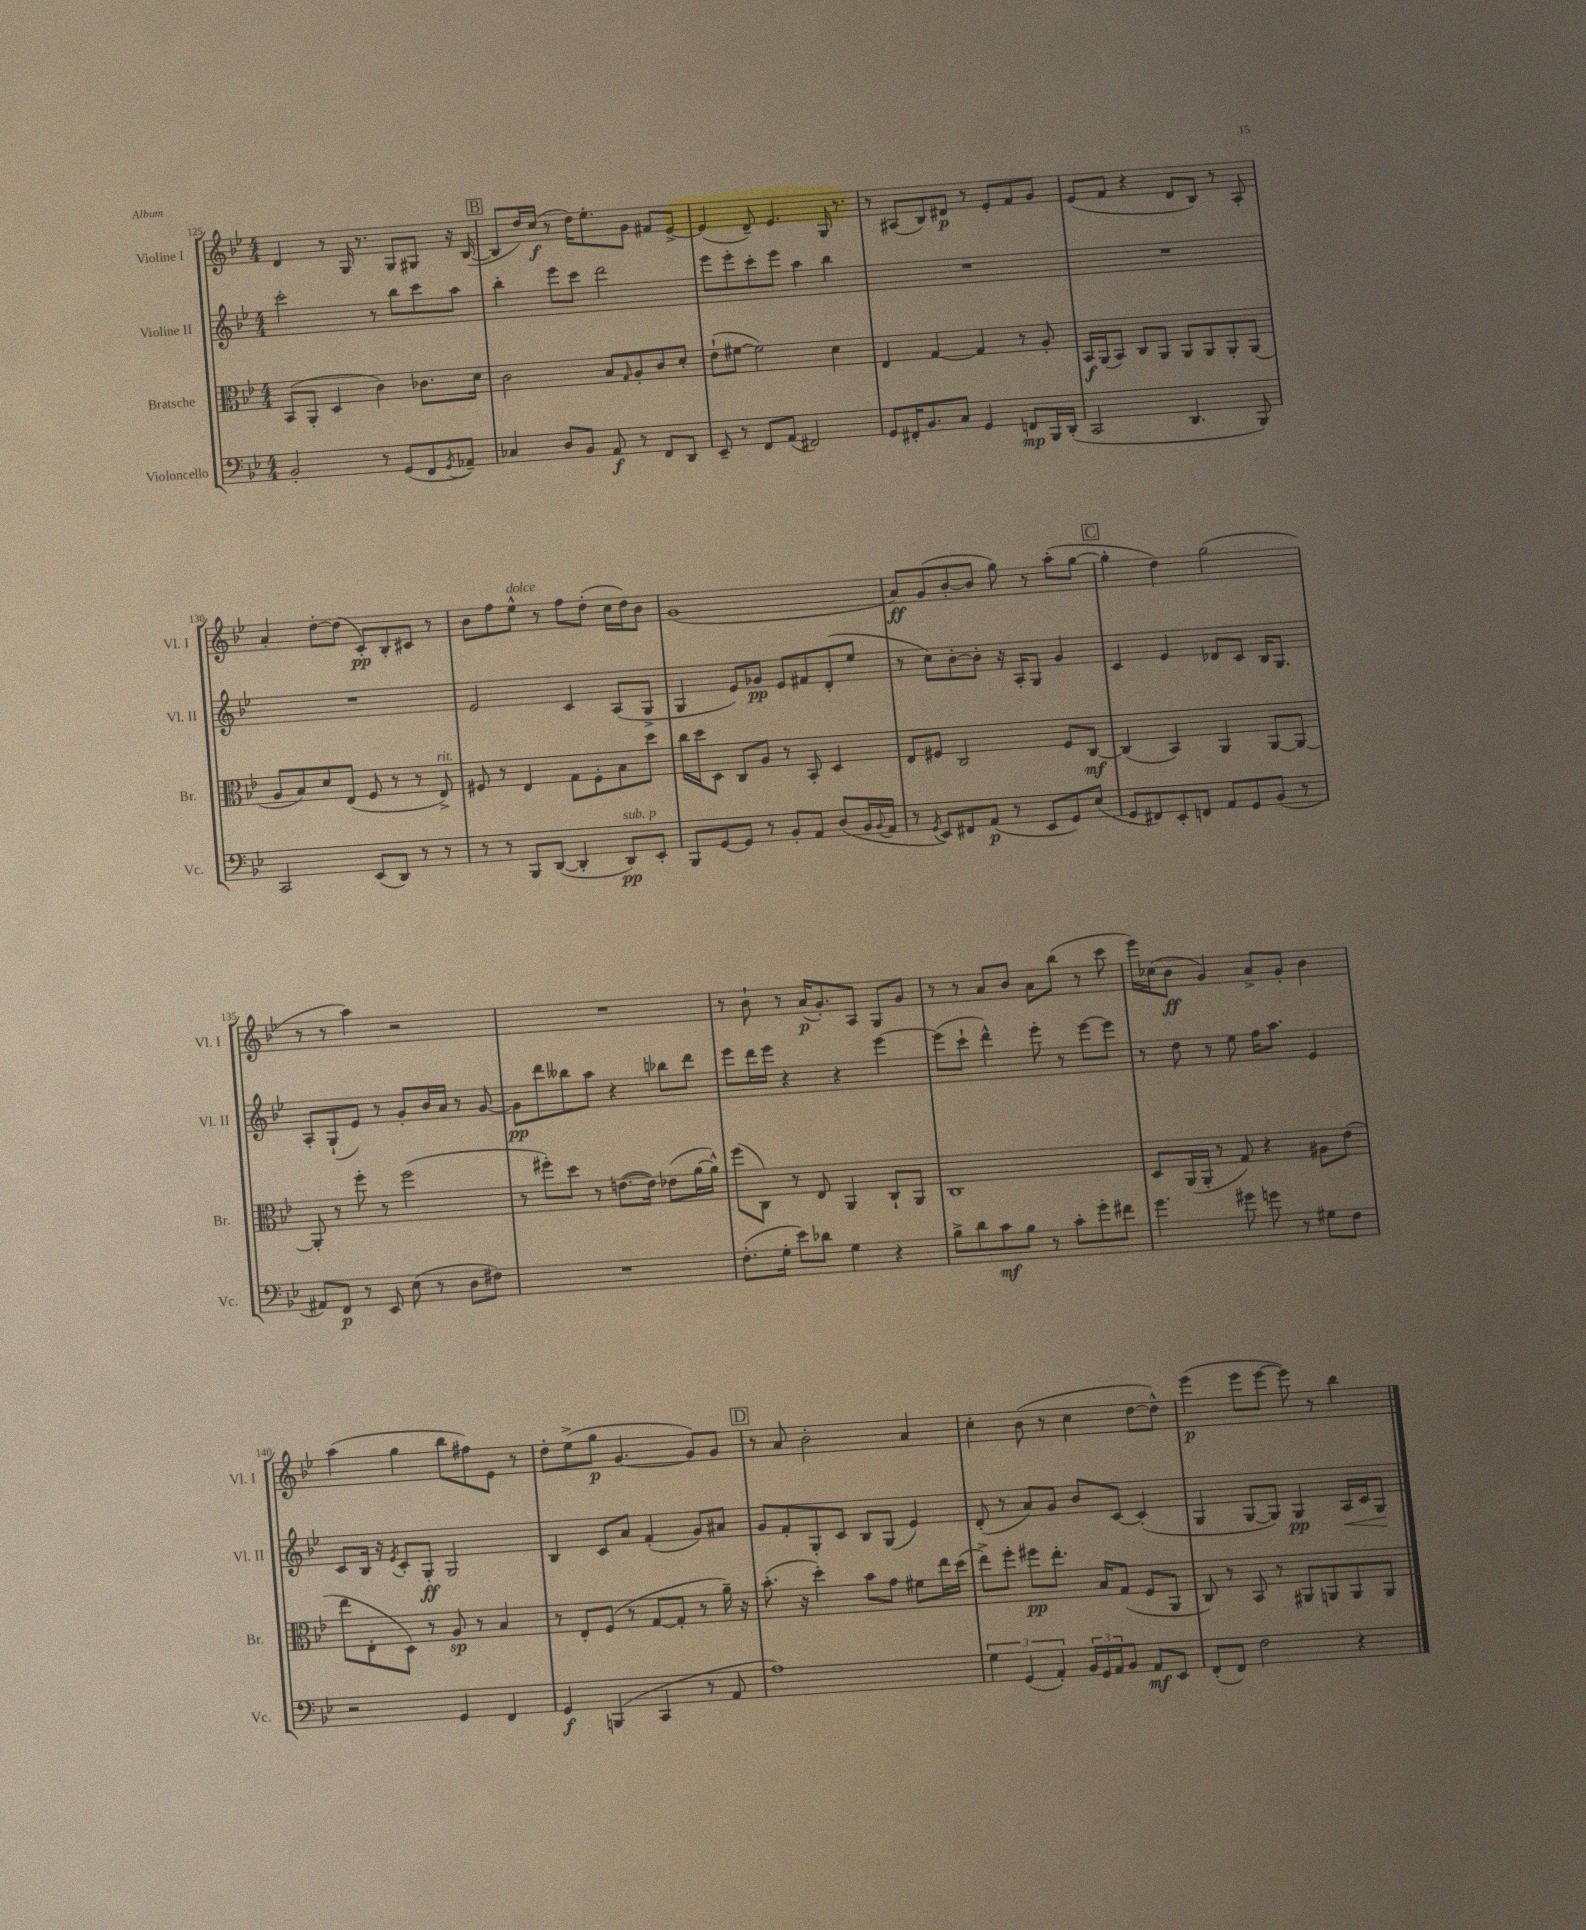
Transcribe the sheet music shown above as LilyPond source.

<<
\new StaffGroup <<
\new Staff = "s0" \with { instrumentName = "Violine I" shortInstrumentName = "Vl. I" } {
    \clef treble \key bes \major \numericTimeSignature \time 4/4
    d'4 r8 g16 r8. g8 gis8 r16 bes16~( |
    \mark \markup { \box "B" } bes8 d''16) c''16\f( r8 d''16) ees''8.-. g'8 fis'8 ees'8~-> |
    ees'4( d'8--) ees'4. g16 r8. |
    r8 ais8( bes8) dis'8\p r8 ees'8-. f'8 g'8 |
    ees'8( f'8 r4 d'8 bes8) r8 a8-. |
    a'4-. d''8~-. d''8( c'8-.\pp) bes8-. cis'8 r8 |
    bes'8 f''8 ees''8-^^\markup { \italic "dolce" } r8 f''8 d''8-.( c''16 d''16) bes'8 |
    g'1( |
    a'8\ff) g'8( bes'8~-. bes'8 g''8) r8 a''8-.( g''8~ |
    \mark \markup { \box "C" } g''4-. d''4) g''2( |
    r8 r8 a''4) r2 |
    R1 |
    r8 bes'8-! r8 a'16\p( g'8.-.) a8 g8 g'8 |
    r8 r8 a'8 bes'8 a'8 bes''8( r8 c'''8 |
    ees'''16) ces''16( bes'8\ff g'4) a'8-> g'8-. bes'4 |
    a''4( g''4 bes''8 fis''8) ees'8 r8 |
    d''8-. ees''8->( g''8\p g'4.~ g'8) g'8 |
    \mark \markup { \box "D" } r8 a'8 bes'2-. a'4 |
    c''4-. bes'8( r8 c''4 d''8~ d''8-^) |
    ees'''4\p( ees'''8 ees'''8~ ees'''8) r8 bes''4 \bar "|." |
}
\new Staff = "s1" \with { instrumentName = "Violine II" shortInstrumentName = "Vl. II" } {
    \clef treble \key bes \major \numericTimeSignature \time 4/4
    c'''2-. r8 bes''8 c'''8 a''8 |
    \mark \markup { \box "B" } bes''4-. ees'''8 c'''8 d'''2 |
    ees'''8 ees'''8-. c'''8-. ees'''8 a''4 bes''4 |
    R1 |
    R1 |
    R1 |
    ees'2 c'4 a8( g8-> |
    g4 ees'8) ges'8\pp ees'8 fis'8 d'8-.( ees''8 |
    r8 c''8) bes'8~-. bes'8-. r16 a16-. g8 g'4 |
    \mark \markup { \box "C" } c'4 ees'4 des'8 c'8 bes16 g8. |
    a8-. g8-!( ees'8) r8 g'8-. bes'16 a'16 r8 g'8~ |
    g'8\pp d'''8 beses''8 a''8 r4 bes''8 d'''8 |
    ees'''8 d'''16 ees'''16 r4 r4 ees'''4~ |
    ees'''8( c'''8-! d'''4-^) ees'''8-. r8 ees'''8~ ees'''8 |
    r8 d''8 r8 ees''8 f''16 a''8. ees'4 |
    c'8 bes16 r16 \acciaccatura { ees'8 } c'8-. g8-.\ff g2 |
    bes4 c'8 a'8 f'4-.( g'8) ais'8 |
    \mark \markup { \box "D" } g'8 f'8-. g8-. c'8 bes8 g8( ees'4) |
    d'8-.( r8 a'8) g'8 bes'8 c'8~ c'4-.( |
    g4 g8~ g8) g4\pp a16\< c'16 g8\! \bar "|." |
}
\new Staff = "s2" \with { instrumentName = "Bratsche" shortInstrumentName = "Br." } {
    \clef alto \key bes \major \numericTimeSignature \time 4/4
    bes,8( a,8-. d4 c'4) ces'8. d'16 |
    \mark \markup { \box "B" } c'2 bes8 \grace { g16 } a8-. c'8 d'8-. |
    ees'8-!( fis'8~ fis'2) d'4 |
    ees4 g4~ g4 r8 a8-. |
    bes,16\f a,16( bes,8) c8 a,8 a,8 a,8 a,8-. a,8( |
    a8 bes8) d'8 ees8( f8 r8 r8 ees8->^\markup { \italic "rit." }) |
    fis8 r8 ees4 g8 fis8-. bes8 d''8 |
    c''16 d''16 d8 c8 a8 r8 bes,8-. d4 |
    ees8 fis8 c2 fis8 c8~\mf |
    \mark \markup { \box "C" } c4( bes,4) a,4 a,8~ a,8~ |
    a,8-. r8 f''8-. r8 f''2( |
    r8 fis''8-.) d''8 r8 e'8.~( e'16) ees'8( a'16~ a'16-^) |
    f''8( c8) r8 ees8 a,4 c8-! a,8 |
    c1 |
    d8 a,16( a,16-. r8 g8) r4 ais8 ees'8( |
    ees''8 ees8-. d8) r8 a8\sp r8 bes4 |
    r8 ees8-. f8( r8 g8~ g8-. r8 a'16--) r16 |
    \mark \markup { \box "D" } bes'8.-.( r16 d''4-.) bes'8 g'8 fis'8 ees''16 d''16( |
    ees''8->) f''8-. fis''8\pp ees''8.-. bes16 g8( f8 a,8 |
    c8) r8 bes,8 r8 ais,8 a,8 a,8 a,8 \bar "|." |
}
\new Staff = "s3" \with { instrumentName = "Violoncello" shortInstrumentName = "Vc." } {
    \clef bass \key bes \major \numericTimeSignature \time 4/4
    bes,2-. r8 g,8( f,8 \acciaccatura { g,8 } aes,8--) |
    \mark \markup { \box "B" } ces4 d8 bes,8 a,8\f r8 f,8 d,8 |
    ees,8-- r8 f,8 a,8( fis,2) |
    g,8 fis,16-. bes,8. c8 g,4 f,8\mp bes,,16 d,16-.( |
    c,2 d,4. bes,,8) |
    c,2 ees,8( d,8) r8 r8 |
    r8 r8 bes,,8 d,8~( d,4-. d,8\pp^\markup { \italic "sub. p" }) ees,8-. |
    bes,,8 g,8~ g,8 r8 bes,8-. a,8 d8( bes,16 \appoggiatura { bes,8 } a,16 |
    r8 \acciaccatura { g,8 } ees,8) fis,8 a,8\p( r8 ees,8 g,8) ees8( |
    \mark \markup { \box "C" } g,8 fis,8) ees,8-. f,8 a,8 g,8 bes,8( r8 |
    ais,8) f,8\p r8 ees,8 ees8( r8 d8 fis8) |
    R1 |
    f8.-.( g16-. ees'8) des'8 g4 r4 |
    bes8-> d'8 c'8\mf bes8 r8 c'8-. g'8-. fis'8 |
    g'4. gis'8 g'8 r8 gis8 f8 |
    r2 g,4 f,4 |
    g,4\f b,,4( c,4 r8 a,8 |
    \mark \markup { \box "D" } a1) |
    \tuplet 3/2 { g4 g,4( a,4-.) } \tuplet 3/2 { bes,16 g,16 a,16 } bes,8 a,8\mf ees,8 |
    f,8-.( f,8) f2 r4 \bar "|." |
}
>>
>>
\layout { \context { \Score currentBarNumber = #125 } }
